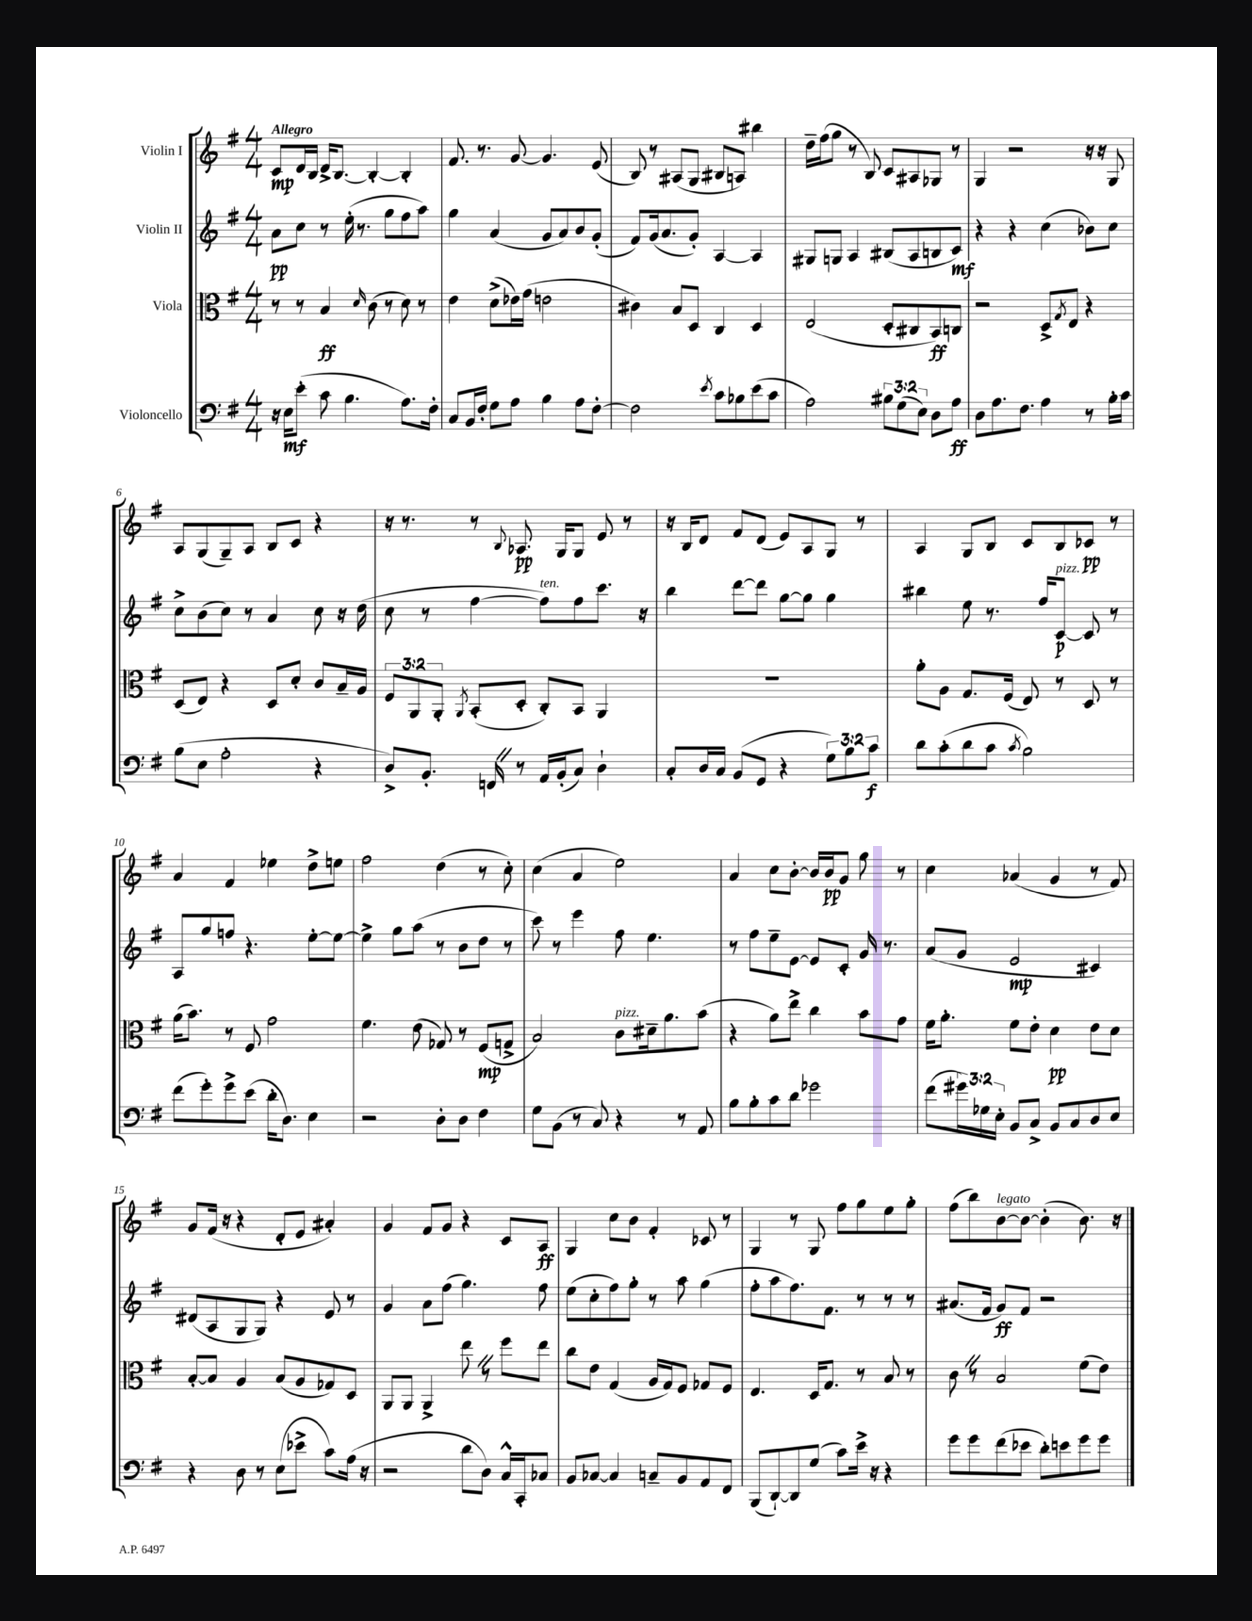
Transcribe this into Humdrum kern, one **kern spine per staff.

**kern	**dynam	**kern	**dynam	**kern	**dynam	**kern	**dynam
*part4	*part4	*part3	*part3	*part2	*part2	*part1	*part1
*staff4	*staff4	*staff3	*staff3	*staff2	*staff2	*staff1	*staff1
*I"Violoncello	*	*I"Viola	*	*I"Violin II	*	*I"Violin I	*
*clefF4	*	*clefC3	*	*clefG2	*	*clefG2	*
*k[f#]	*	*k[f#]	*	*k[f#]	*	*k[f#]	*
*M4/4	*	*M4/4	*	*M4/4	*	*M4/4	*
=1	=1	=1	=1	=1	=1	=1	=1
!	!	!	!	!	!	!LO:TX:a:B:t=Allegro	!
16r	.	8r	.	8a\L	pp	8c/L	mp
16E\KL	mf	.	.	.	.	.	.
(8e'\J	.	8r	.	8cc\J	.	16d/L	.
.	.	.	.	.	.	16B/JJ	.
8c\	.	4B/	ff	8r	.	16d^/KL	.
.	.	.	.	.	.	[8.B/J	.
4.B\	.	.	.	(16ee'\	.	.	.
.	.	.	.	8.r	.	.	.
.	.	16qqd/	.	.	.	.	.
.	.	(8c\	.	.	.	4B'/_	.
.	.	8r	.	8gg\L	.	.	.
8.A\L)	.	8d\)	.	8ff#\	.	4B'/]	.
.	.	8r	.	8aa\J)	.	.	.
16F#'\Jk	.	.	.	.	.	.	.
=2	=2	=2	=2	=2	=2	=2	=2
8C/L	.	4e\	.	4gg\	.	8.f#/	.
16BB/L	.	.	.	.	.	.	.
16F#'/JJ	.	.	.	.	.	8.r	.
8G\L	.	(8d^\L	.	(4a/	.	.	.
8A\J	.	16e-X\L)	.	.	.	[8g/	.
.	.	(16g\JJ	.	.	.	.	.
4B\	.	2en\	.	8g/L	.	4.g/]	.
.	.	.	.	8a/)	.	.	.
8A\L	.	.	.	8b/	.	.	.
[8F#'\J	.	.	.	(8g'/J	.	(8e/	.
=3	=3	=3	=3	=3	=3	=3	=3
2F#\]	.	4c#X\)	.	8f#/L)	.	8B/)	.
.	.	.	.	(16g/k	.	8r	.
.	.	.	.	8.a/	.	.	.
.	.	8B/L	.	.	.	(8A#X/L	.
.	.	8D/J	.	8g'/J)	.	8G/J	.
8qe/	.	.	.	.	.	.	.
8c\L	.	4C/	.	[4A/	.	8B#X/L	.
8B-X\	.	.	.	.	.	8An/J)	.
(8e\	.	4D/	.	4A/]	.	4bb#X\	.
8c\J	.	.	.	.	.	.	.
=4	=4	=4	=4	=4	=4	=4	=4
2A\)	.	(2E/	.	8G#X/L	.	16dd~\LL	.
.	.	.	.	.	.	(16ff#\J	.
.	.	.	.	8Gn/J	.	8gg\J	.
.	.	.	.	4A/	.	8r	.
.	.	.	.	.	.	8B/)	.
12B#X\L	.	8D'/L	.	(8B#X/L	.	8c/L	.
(12G\	.	.	.	.	.	.	.
.	.	8C#X/	.	8A/	.	8A#X/	.
12E\J)	.	.	.	.	.	.	.
8D\L	.	8BB/)	ff	8Bn/	.	8G-X/J	.
8A\J	ff	8Cn/J	.	8c/J)	mf	8r	.
=5	=5	=5	=5	=5	=5	=5	=5
8D\L	.	2r	.	4r	.	4G/	.
8.A\	.	.	.	.	.	.	.
.	.	.	.	4r	.	2r	.
8.F#\J	.	.	.	.	.	.	.
4A\	.	8D^/L	.	(4cc\	.	.	.
.	.	8qG/	.	.	.	.	.
.	.	8E/J	.	.	.	.	.
8r	.	4r	.	8b-X\L)	.	16r	.
.	.	.	.	.	.	16r	.
16B'\LL	.	.	.	8cc\J	.	8G/	.
16c\JJ	.	.	.	.	.	.	.
!!LO:LB:g=z
=6	=6	=6	=6	=6	=6	=6	=6
(8B\L	.	(8D/L	.	8cc^\L	.	8A/L	.
8E\J	.	8E/J)	.	(8b\	.	(8G/	.
2A'\	.	4r	.	8cc\J)	.	8G~/)	.
.	.	.	.	8r	.	8A/J	.
.	.	8D/L	.	4a/	.	8B/L	.
.	.	8d'/J	.	.	.	8c/J	.
4r	.	8c/L	.	8cc\	.	4r	.
.	.	16B~/L	.	16r	.	.	.
.	.	16A/JJ	.	(16dd\	.	.	.
=7	=7	=7	=7	=7	=7	=7	=7
8D^/L)	.	12F#/L	.	8cc\	.	16r	.
.	.	.	.	.	.	8.r	.
.	.	12AA/	.	.	.	.	.
8.BB'/J	.	.	.	8r	.	.	.
.	.	12AA'/J	.	.	.	.	.
.	.	8qAA/	.	.	.	.	.
.	.	(8BB'/L	.	[4ff#\	.	8r	.
16FFnZ/	.	.	.	.	.	.	.
.	.	.	.	.	.	8qqB/	.
8r	.	8D'/J	.	.	.	8.A-X/	pp
!	!	!	!	!LO:TX:a:i:t=ten.	!	!	!
16AA/LL	.	8C'/L)	.	8ff#\L])	.	.	.
(16BB'/J	.	.	.	.	.	16G/KL	.
8C/J)	.	8BB/J	.	8ff#\	.	8G/J	.
4D`\	.	4AA/	.	8.ccc\J	.	8e/	.
.	.	.	.	.	.	8r	.
.	.	.	.	16r	.	.	.
=8	=8	=8	=8	=8	=8	=8	=8
8C'/L	.	1r	.	4bb\	.	16r	.
.	.	.	.	.	.	16B/KL	.
16D/L	.	.	.	.	.	8d/J	.
16C/JJ	.	.	.	.	.	.	.
(8BB/L	.	.	.	[8ddd\L	.	8f#/L	.
8GG/J	.	.	.	8ddd\J]	.	(8d/J	.
4r	.	.	.	[8gg\L	.	8e/L)	.
.	.	.	.	8gg\J]	.	8A/	.
12G\L)	.	.	.	4gg\	.	8G/J	.
12B\	.	.	.	.	.	.	.
.	.	.	.	.	.	8r	.
12c\J	f	.	.	.	.	.	.
=9	=9	=9	=9	=9	=9	=9	=9
8d\L	.	8a'\L	.	4bb#X\	.	4A/	.
(8c'\	.	8A\J	.	.	.	.	.
8d\	.	8.G/L	.	8ee\	.	8G/L	.
8c\J	.	.	.	8.r	.	8B/J	.
.	.	(16F#/Jk	.	.	.	.	.
8qc/	.	.	.	.	.	.	.
2B\)	.	8E/)	.	.	.	8c/L	.
.	.	.	.	16ff#/KL	.	.	.
!	!	!	!	!LO:TX:a:i:t=pizz.	!	!	!
.	.	8r	.	[8c/J	p	8B/	.
.	.	8D/	.	8c/]	.	8c-X/J	pp
.	.	8r	.	8r	.	8r	.
!!LO:LB:g=z
=10	=10	=10	=10	=10	=10	=10	=10
(8f#\L	.	(16a\KL	.	8A/L	.	4a/	.
.	.	8.b\J)	.	.	.	.	.
8g'\)	.	.	.	8gg/	.	.	.
8g^\	.	8r	.	8ffn/J	.	4f#/	.
(8e\J	.	8F#/	.	4.r	.	.	.
16d'\KL	.	2g\	.	.	.	4ee-X\	.
8.D\J)	.	.	.	.	.	.	.
4E\	.	.	.	[8ee'\L	.	8dd^\L	.
.	.	.	.	8ee\J_	.	8een\J	.
=11	=11	=11	=11	=11	=11	=11	=11
2r	.	4.f#\	.	4ee^\]	.	2ff#\	.
.	.	.	.	8gg\L	.	.	.
.	.	(8e\	.	(8aa\J	.	.	.
8D'\L	.	8G-X/)	.	8r	.	(4dd\	.
8D\J	.	8r	.	8b\L	.	.	.
4F#\	.	(8F#/L	mp	8dd\J	.	8r	.
.	.	8Gn^/J	.	8r	.	8cc'\)	.
=12	=12	=12	=12	=12	=12	=12	=12
8G\L	.	2B/)	.	8ccc\)	.	(4cc\	.
(8BB\J	.	.	.	8r	.	.	.
8r	.	.	.	4eee\	.	4a/	.
8C/)	.	.	.	.	.	.	.
!	!	!LO:TX:a:i:t=pizz.	!	!	!	!	!
4r	.	8c\L	.	8ff#\	.	2ee\)	.
.	.	16d#X~\k	.	4.ee\	.	.	.
.	.	8.a\	.	.	.	.	.
8r	.	.	.	.	.	.	.
8AA/	.	(8b\J	.	.	.	.	.
=13	=13	=13	=13	=13	=13	=13	=13
8B\L	.	4r	.	8r	.	4a/	.
8B'\	.	.	.	8ff#\L	.	.	.
8c\	.	8a\L)	.	8ee~\	.	8cc\L	.
8d\J	.	8ee^\J	.	[8e\J	.	[8b'\J	.
2g-X\	.	4cc\	.	8e/L]	.	16b/LL]	.
.	.	.	.	.	.	16b/J	pp
.	.	.	.	8c'/J	.	8g/J	.
.	.	8b\L	.	16g/	.	8gg\	.
.	.	.	.	8.r	.	.	.
.	.	8g\J	.	.	.	8r	.
=14	=14	=14	=14	=14	=14	=14	=14
(8f#\L	.	16f#\KL	.	(8a/L	.	4cc\	.
.	.	8.a'\J	.	.	.	.	.
24g#X\L)	.	.	.	8g/J	.	.	.
24G-X\	.	.	.	.	.	.	.
24E'\JJ	.	.	.	.	.	.	.
8BB/L	.	8f#\L	.	2e/	mp	(4a-X/	.
8C^/J	.	8e'\J	.	.	.	.	.
8BB/L	.	4d\	pp	.	.	4g/	.
8C/	.	.	.	.	.	.	.
8D/	.	8e\L	.	4c#X/)	.	8r	.
8E/J	.	8d\J	.	.	.	8f#/)	.
!!LO:LB:g=z
=15	=15	=15	=15	=15	=15	=15	=15
4r	.	[8B'/L	.	(8d#X/L	.	8g/L	.
.	.	8B/J]	.	8A/	.	(16f#/Jk	.
.	.	.	.	.	.	16r	.
8D\	.	4A/	.	8G/	.	4r	.
8r	.	.	.	8G/J)	.	.	.
(8E\L	.	(8B/L	.	4r	.	8d'/L	.
8e-X^\J	.	8A/	.	.	.	8e/J	.
8c\L)	.	8G-X/)	.	8e/	.	4a#X'/)	.
(16A\Jk	.	8D/J	.	8r	.	.	.
16r	.	.	.	.	.	.	.
=16	=16	=16	=16	=16	=16	=16	=16
2r	.	8AA/L	.	4g/	.	4g/	.
.	.	8AA/J	.	.	.	.	.
.	.	4AA^/	.	8a\L	.	8f#/L	.
.	.	.	.	(8ff#\J	.	8g/J	.
8d\L	.	8eeZ\	.	4.gg\)	.	4r	.
8D\J)	.	8r	.	.	.	.	.
16C^^/LL	.	8ff#\L	.	.	.	8c/L	.
16CC'/J	.	.	.	.	.	.	.
8C-X/J	.	8ee\J	.	8ff#\	.	8A/J	ff
=17	=17	=17	=17	=17	=17	=17	=17
8BB/L	.	8cc\L	.	(8ee\L	.	4G/	.
[8C-X/J	.	8e\J	.	8cc'\	.	.	.
4C-/]	.	(4G/	.	8ff#\)	.	8cc\L	.
.	.	.	.	8gg'\J	.	8b\J	.
8Cn~/L	.	16A/LL	.	8r	.	4f#'/	.
.	.	16G/J)	.	.	.	.	.
8BB/	.	8F#/J	.	8aa\	.	.	.
8AA/	.	8G-X/L	.	(4gg\	.	8c-X/	.
8FF#/J	.	8F#/J	.	.	.	8r	.
=18	=18	=18	=18	=18	=18	=18	=18
(8BBB/L	.	4.E/	.	8ff#'\L	.	4G/	.
[8DD`/)	.	.	.	8aa\	.	.	.
8DD/]	.	.	.	8.ff#\)	.	8r	.
(8G/J	.	16D/KL	.	.	.	8G/	.
.	.	8.G/J	.	8.f#\J	.	.	.
8c\L)	.	.	.	.	.	8ff#\L	.
16e^\Jk	.	8r	.	8r	.	8gg\	.
16r	.	.	.	.	.	.	.
4r	.	8B/	.	8r	.	8ee\	.
.	.	8r	.	8r	.	8gg'\J	.
=19	=19	=19	=19	=19	=19	=19	=19
8g\L	.	8cZ\	.	(8.a#X/L	.	(8ff#\L	.
8g\	.	8r	.	.	.	8bb\)	.
.	.	.	.	16f#/Jk	.	.	.
!	!	!	!	!	!	!LO:TX:a:i:t=legato	!
(8f#\	.	2B/	.	8g/L)	ff	[8b\	.
8e-X\J	.	.	.	8f#/J	.	8b\J_	.
8d'\L)	.	.	.	2r	.	(4b'\]	.
8en\	.	.	.	.	.	.	.
8g\	.	(8f#\L	.	.	.	8.b\)	.
8g\J	.	8e\J)	.	.	.	.	.
.	.	.	.	.	.	16r	.
==	==	==	==	==	==	==	==
*-	*-	*-	*-	*-	*-	*-	*-
